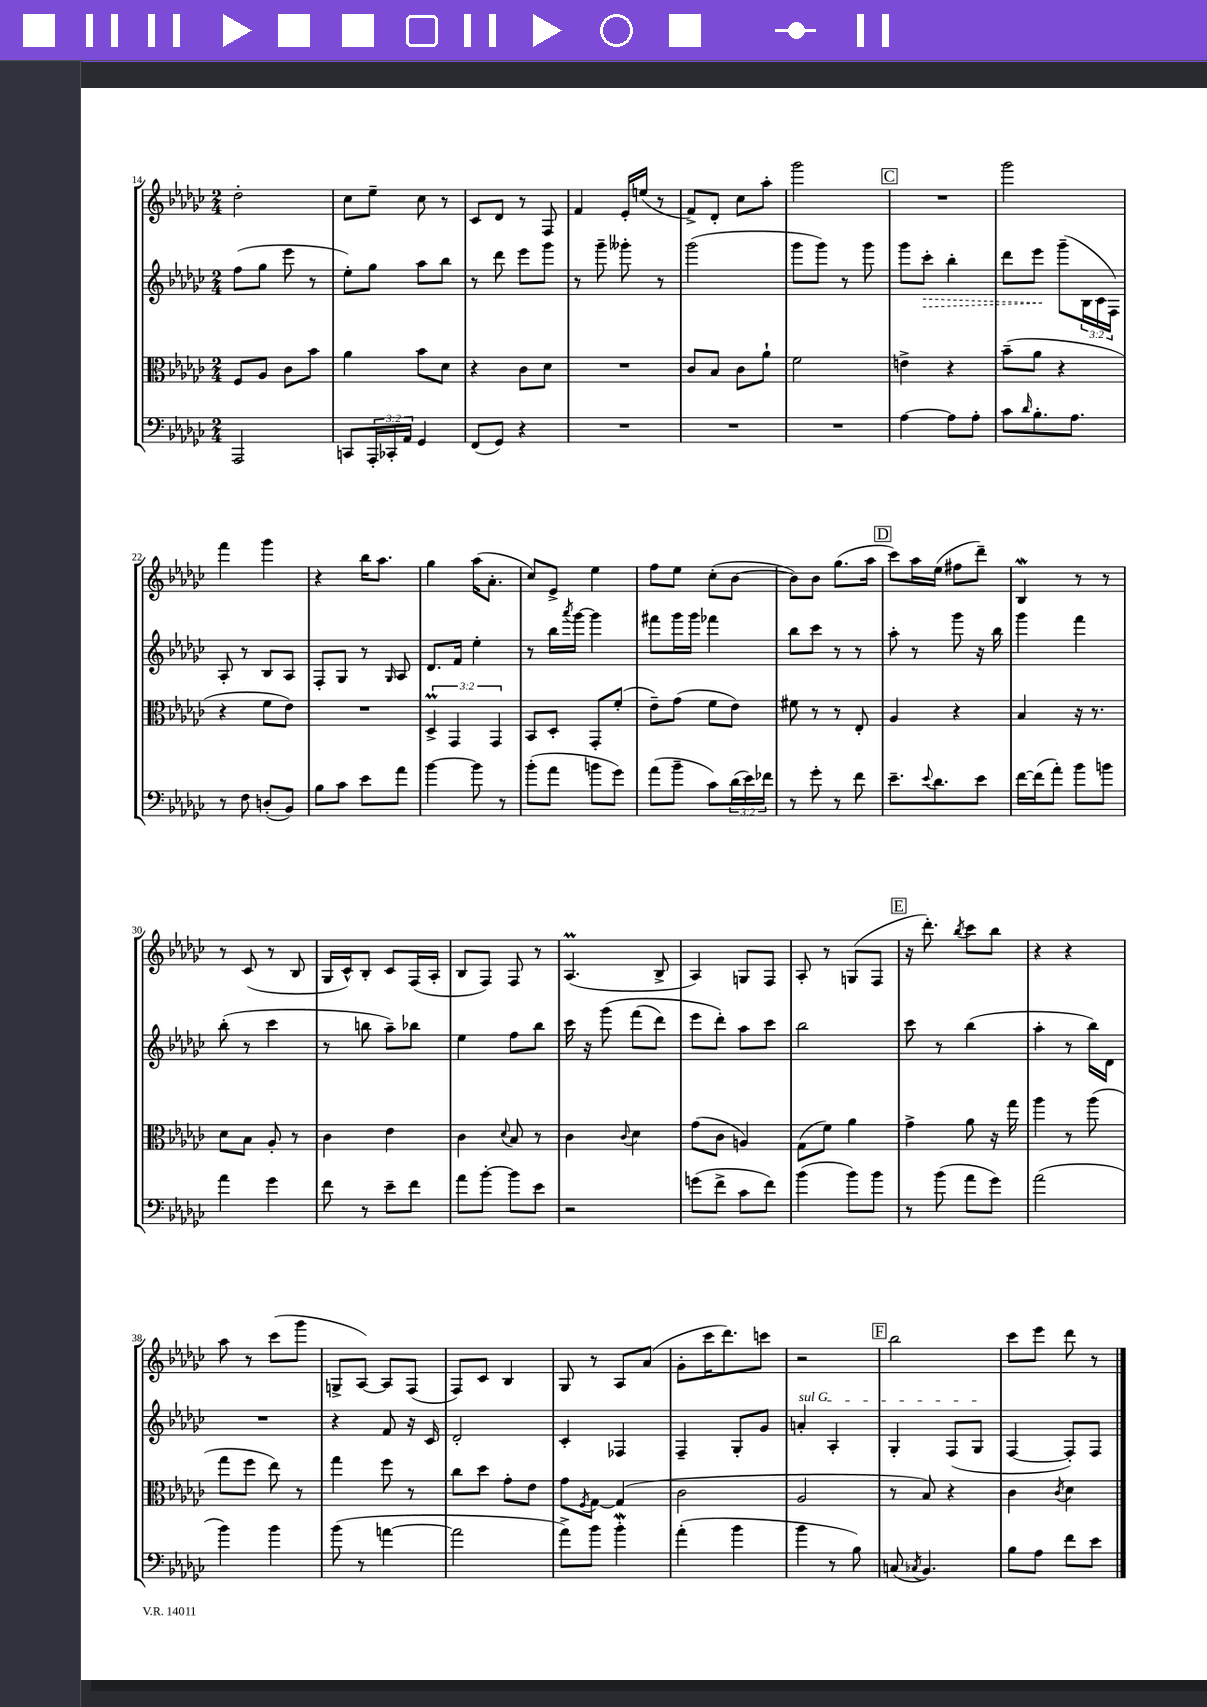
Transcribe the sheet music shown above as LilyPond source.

<<
\new StaffGroup <<
\new Staff = "s0" {
    \clef treble \key ges \major \numericTimeSignature \time 2/4
    des''2-. |
    ces''8 ees''8-- ces''8 r8 |
    ces'8 des'8 r8 f8 |
    f'4 ees'16-. e''16( r8 |
    f'8->) des'8-. ces''8 aes''8-. |
    ges'''2 |
    \mark \markup { \box "C" } R2 |
    ges'''2 |
    f'''4 ges'''4 |
    r4 bes''16 aes''8. |
    ges''4 aes''16( aes'8.-. |
    ces''8) ees'8-> ees''4 |
    f''8 ees''8 ces''8-.( bes'8~ |
    bes'8) bes'8 ges''8.( aes''16 |
    \mark \markup { \box "D" } ces'''8) aes''16 ees''16( fis''8 des'''8--) |
    bes4\mordent r8 r8 |
    r8 ces'8( r8 bes8 |
    ges16 ces'16-^) bes8-. ces'8 f16( aes16-. |
    bes8 f8) f8 r8 |
    aes4.\prall( bes8-> |
    aes4) g8 f8 |
    aes8-. r8 g8( f8 |
    \mark \markup { \box "E" } r16 des'''8.-.) \acciaccatura { bes''8 } ces'''8 bes''8 |
    r4 r4 |
    aes''8 r8 ces'''8( ges'''8 |
    g8-> aes8~) aes8 f8( |
    f8) ces'8 bes4 |
    ges8 r8 aes8 aes'8( |
    ges'8-. ces'''16 des'''8.) c'''8 |
    r2 |
    \mark \markup { \box "F" } bes''2 |
    ces'''8 ees'''8 des'''8 r8 \bar "|." |
}
\new Staff = "s1" {
    \clef treble \key ges \major \numericTimeSignature \time 2/4 \override Staff.TupletNumber.text = #tuplet-number::calc-fraction-text
    f''8( ges''8 ees'''8 r8 |
    ees''8-.) ges''8 aes''8 bes''8 |
    r8 des'''8 ees'''8 ges'''8 |
    r8 ges'''8-- geses'''8-. r8 |
    ges'''2( |
    ges'''8 ges'''8) r8 ges'''8 |
    \mark \markup { \box "C" } ges'''8 \once \override Hairpin.style = #'dashed-line ces'''8-.\> bes''4-. |
    des'''8 ees'''8\! ges'''8--( \tuplet 3/2 { bes16 ces'16 f16) } |
    aes8-. r8 bes8 aes8 |
    f8-. ges8 r8 \grace { ges16 } aes8 |
    des'8. f'16 ees''4-. |
    r8 bes''16 \acciaccatura { aes'''8 } ges'''16~ ges'''4 |
    fis'''8 ges'''16 ges'''16 fes'''4 |
    bes''8 ces'''8 r8 r8 |
    \mark \markup { \box "D" } aes''8-. r8 ges'''8 r16 bes''16 |
    ges'''4 f'''4 |
    bes''8-.( r8 ces'''4 |
    r8 b''8 aes''8--) bes''8 |
    ees''4 f''8 bes''8 |
    ces'''16 r16 ges'''8\( f'''8( des'''8) |
    ees'''8 des'''8-.\) aes''8 ces'''8 |
    bes''2 |
    \mark \markup { \box "E" } ces'''8 r8 bes''4( |
    aes''4-. r8 bes''16) des'16 |
    R2 |
    r4 f'8 r16 ces'16 |
    des'2-. |
    ces'4-. fes4 |
    f4-- ges8-. ges'8 |
    \once \override TextSpanner.bound-details.left.text = \markup { \italic "sul G" } a'4-.\startTextSpan aes4-. |
    \mark \markup { \box "F" } ges4-. f8( ges8\stopTextSpan |
    f4~ f8-.) f8 \bar "|." |
}
\new Staff = "s2" {
    \clef alto \key ges \major \numericTimeSignature \time 2/4 \override Staff.TupletNumber.text = #tuplet-number::calc-fraction-text
    f8 aes8 ces'8 bes'8 |
    aes'4 bes'8 des'8 |
    r4 ces'8 des'8 |
    R2 |
    ces'8 bes8 ces'8 aes'8-! |
    f'2 |
    \mark \markup { \box "C" } e'4-> r4 |
    bes'8--( aes'8 r4 |
    r4 f'8 ees'8) |
    R2 |
    \tuplet 3/2 { des4->\prall ges,4 ges,4 } |
    bes,8 des8-. ges,8-. f'8-.( |
    ees'8--) ges'8( f'8 ees'8) |
    fis'8 r8 r8 ees8-. |
    \mark \markup { \box "D" } aes4 r4 |
    bes4 r16 r8. |
    des'8 bes8 aes8-. r8 |
    ces'4 ees'4 |
    ces'4 \appoggiatura { des'8 } bes8 r8 |
    ces'4 \appoggiatura { ces'8 } des'4 |
    ges'8( ces'8 a4) |
    ges8( f'8) aes'4 |
    \mark \markup { \box "E" } ges'4-> aes'8 r16 ges''16 |
    aes''4 r8 aes''8( |
    ges''8 f''8 ees''8) r8 |
    ges''4 f''8 r8 |
    ces''8 des''8 ges'8-. ees'8 |
    ges'8 \acciaccatura { f8 } ges8~ ges4( |
    ces'2 |
    aes2 |
    \mark \markup { \box "F" } r8 bes8) r4 |
    ces'4 \acciaccatura { ces'8 } des'4 \bar "|." |
}
\new Staff = "s3" {
    \clef bass \key ges \major \numericTimeSignature \time 2/4 \override Staff.TupletNumber.text = #tuplet-number::calc-fraction-text
    aes,,2 |
    c,8 \tuplet 3/2 { aes,,16-. ces,16-. aes,16 } ges,4 |
    f,8( ges,8) r4 |
    R2 |
    R2 |
    R2 |
    \mark \markup { \box "C" } aes4~ aes8 aes8-. |
    ces'8 \grace { des'16 } bes8.-. aes8. |
    r8 f8 d8-.( bes,8) |
    bes8 ces'8 ees'8 aes'8 |
    bes'4~ bes'8 r8 |
    bes'8-.( aes'8 b'8 ges'8) |
    aes'8( bes'8-- ces'8) \tuplet 3/2 { des'16( ees'16) fes'16 } |
    r8 ges'8-. r8 f'8 |
    \mark \markup { \box "D" } ees'8.-- \appoggiatura { ees'8 } des'8. ees'8 |
    f'16~ f'16( aes'8-.) bes'8 b'8 |
    aes'4 ges'4 |
    f'8 r8 ees'8-- f'8 |
    aes'8 bes'8~-. bes'8 ees'8 |
    r2 |
    g'8( f'8-> ces'8 f'8) |
    bes'4( bes'8) bes'8 |
    \mark \markup { \box "E" } r8 bes'8( aes'8 ges'8) |
    aes'2( |
    bes'4) bes'4 |
    bes'8( r8 a'4~ |
    a'2 |
    aes'8->) bes'8 bes'4-.\mordent |
    aes'4-.( bes'4 |
    bes'4 r8 bes8) |
    \mark \markup { \box "F" } c8( \acciaccatura { ces8 } bes,4.) |
    bes8 aes8 f'8 ees'8 \bar "|." |
}
>>
>>
\layout { \context { \Score currentBarNumber = #14 } }
